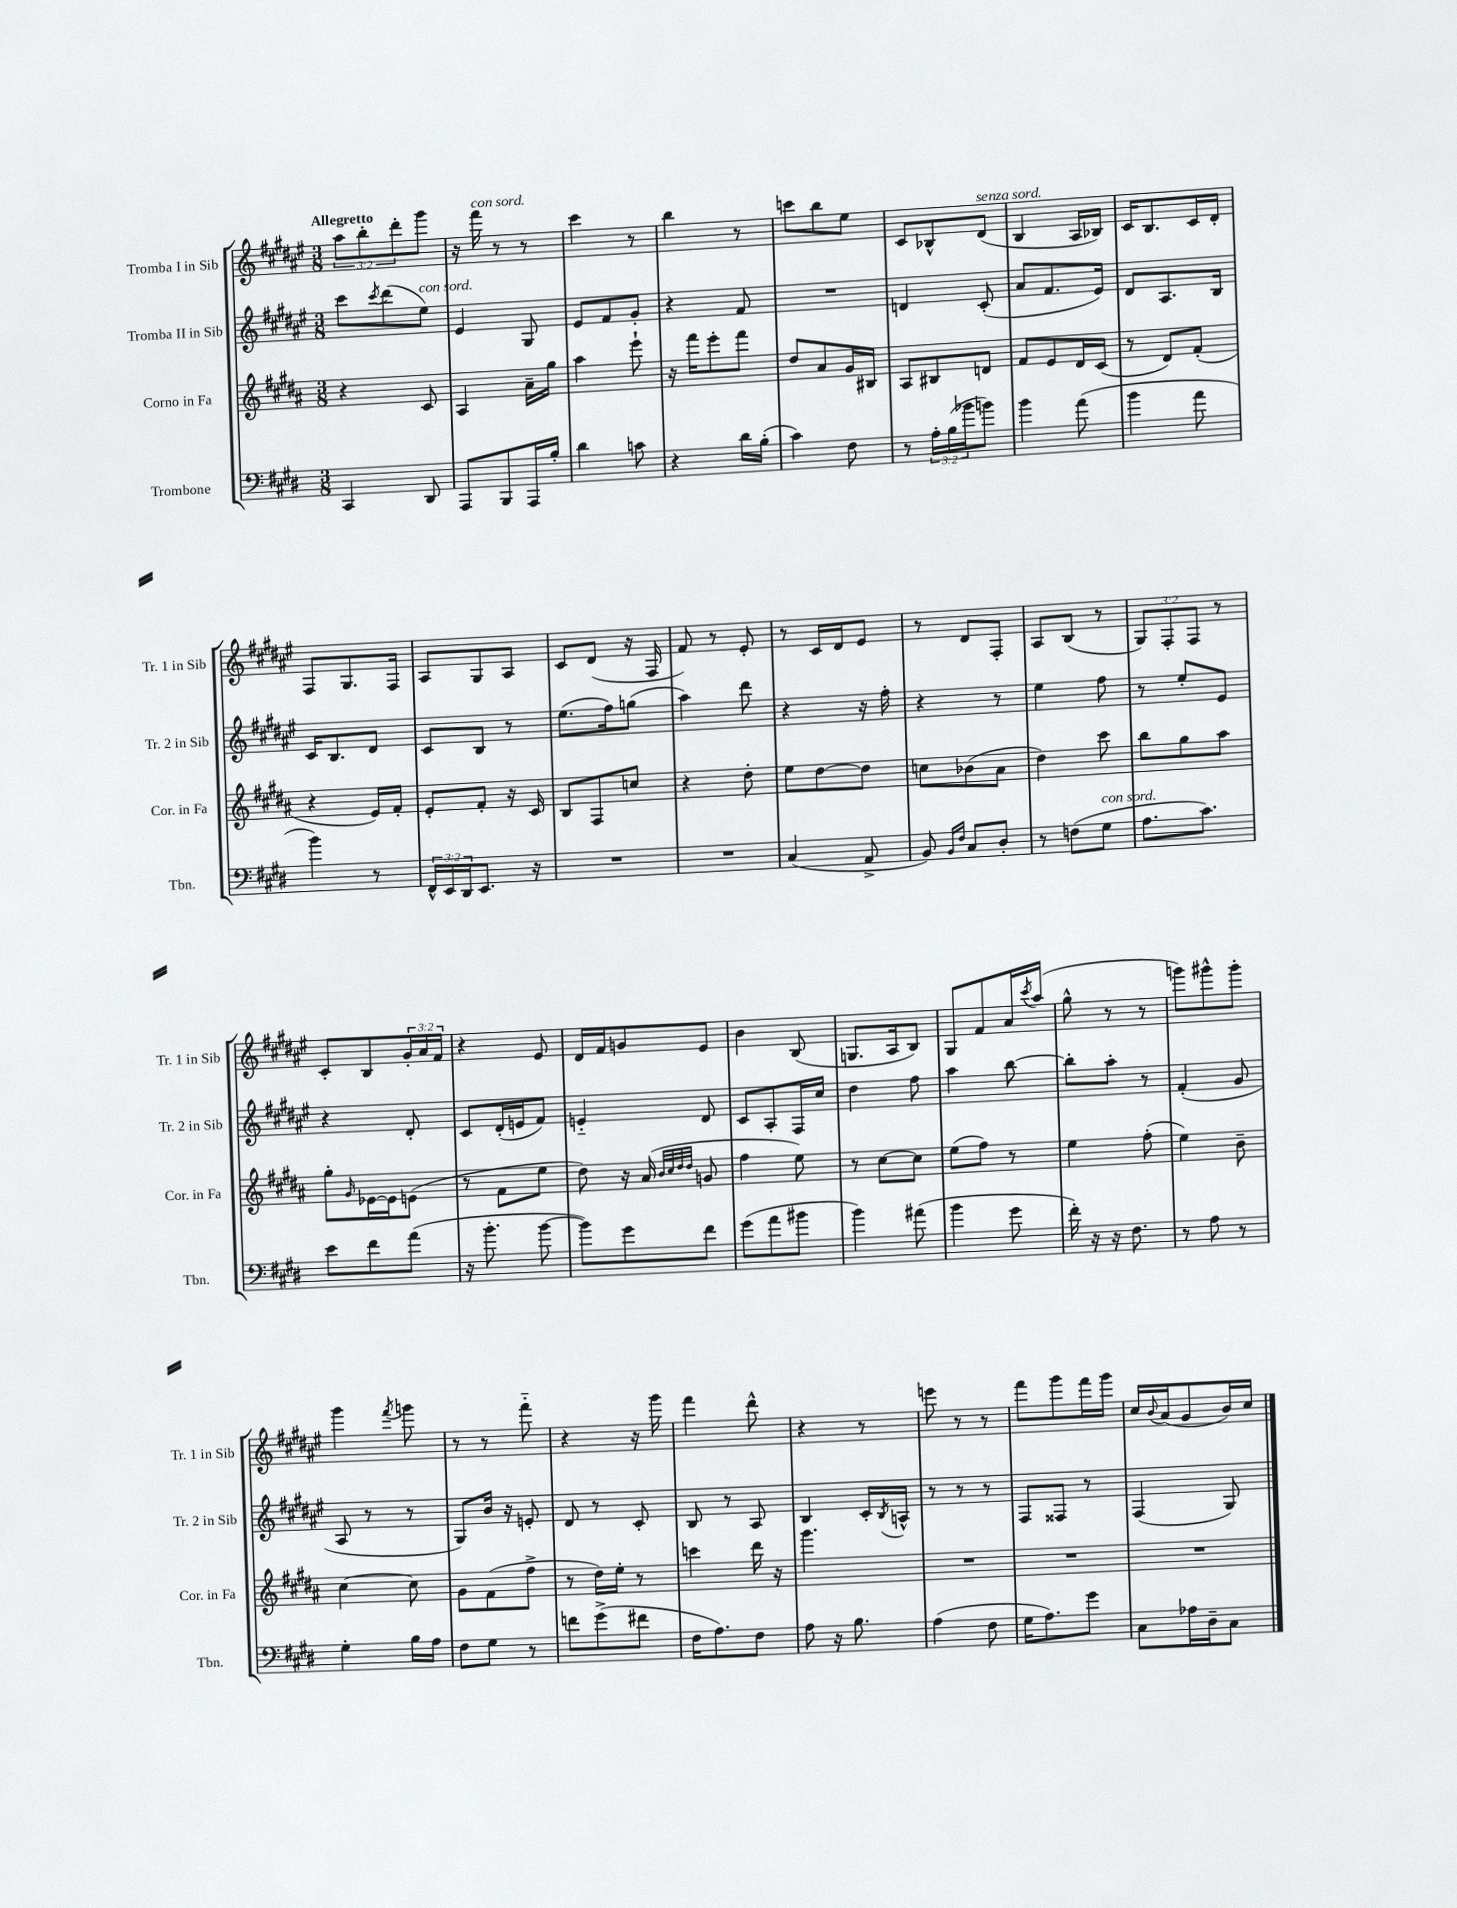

**kern	**kern	**kern	**kern
*part4	*part3	*part2	*part1
*staff4	*staff3	*staff2	*staff1
*I"Trombone	*I"Corno in Fa	*I"Tromba II in Sib	*I"Tromba I in Sib
*I'Tbn.	*I'Cor. in Fa	*I'Tr. 2 in Sib	*I'Tr. 1 in Sib
*clefF4	*clefG2	*clefG2	*clefG2
*k[f#c#g#d#]	*k[f#c#g#d#a#]	*k[f#c#g#d#a#e#]	*k[f#c#g#d#a#e#]
*M3/8	*M3/8	*M3/8	*M3/8
=1	=1	=1	=1
!	!	!	!LO:TX:a:B:t=Allegretto
4CC#/	4r	8ccc#\L	12aa#\L
.	.	.	12bb'\
.	.	8qccc#/	.
.	.	(8ddd#\	.
.	.	.	12ddd#'\
!	!	!LO:TX:a:i:t=con sord.	!
8DD#/	8c#/	8ee#\J)	8ggg#\J
=2	=2	=2	=2
8AAA/L	4A#/	4e#/	16r
!	!	!	!LO:TX:a:i:t=con sord.
.	.	.	16fff#\
8BBB/	.	.	8r
16AAA/L	16a#~\LL	8G#/	8r
16B'/JJ	16gg#\JJ	.	.
=3	=3	=3	=3
4d#\	4aa#\	8e#/L	4ccc#\
.	.	8f#/	.
8cn\	8eee`\	8g#'/J	8r
=4	=4	=4	=4
4r	16r	4r	4bb\
.	16fff#\KL	.	.
.	8eee'\	.	.
16d#\LL	8fff#\J	8f#/	8r
(16B'\JJ	.	.	.
=5	=5	=5	=5
4c#\)	8dd#/L	4.r	8cccn\L
.	8a#/	.	8bb\
8F#\	16g#/L	.	8ee#\J
.	16B#X/JJ	.	.
=6	=6	=6	=6
8r	8A#/L	4dn/	8c#/L
24A'\LL	8B#X/	.	8B-X^^/
(24B\	.	.	.
24b-X\J	.	.	.
!	!	!	!LO:TX:a:i:t=senza sord.
8bn\J)	8dn/J	(8c#'/	(8d#/J
=7	=7	=7	=7
4b\	8f#/L	8a#/L	4B/
.	8e/	8.f#/	.
(8a\	16d#/L	.	16A#/LL
.	(16c#/JJ	16e#/Jk)	16B-X/JJ)
=8	=8	=8	=8
4b\	8r	8d#/L	16c#/KL
.	.	.	8.B/
.	8d#/L)	8.A#/	.
8a\	(8f#'/J	.	16c#/L
.	.	16B/Jk	16d#'/JJ
!!LO:LB:g=z
=9	=9	=9	=9
4b\)	4r	16c#/KL	8F#/L
.	.	8.B/	.
.	.	.	8.G#/
8r	16e/LL)	8d#/J	.
.	16f#'/JJ	.	16F#/Jk
=10	=10	=10	=10
24FF#^^/LL	8e'/L	8c#/L	8A#/L
24EE/	.	.	.
24DD#/J	.	.	.
8.EE/J	8f#'/J	8B/J	8G#/
.	16r	8r	8A#/J
16r	16c#/	.	.
=11	=11	=11	=11
4.r	8B/L	(8.ee#\L	8c#/L
.	8F#/	.	(8d#/J
.	.	16ff#\k)	.
.	8ccn/J	(8ggn\J	16r
.	.	.	16F#/
=12	=12	=12	=12
4.r	4r	4aa#\)	8f#/)
.	.	.	8r
.	8dd#'\	8ddd#\	8e#'/
=13	=13	=13	=13
(4C#/	8ee\L	4r	8r
.	[8dd#\	.	16c#/LL
.	.	.	16d#/J
8AA^/	8dd#\J]	16r	8e#/J
.	.	16ff#'\	.
=14	=14	=14	=14
8BB/)	8ccn\L	4r	8r
16qqBB/LL	.	.	.
16qqF#/JJ	.	.	.
8C#/L	(8b-X\	.	8d#/L
8D#'/J	8a#\J	8r	8F#'/J
=15	=15	=15	=15
8r	4dd#\)	4ee#\	8A#/L
(8Fn\L	.	.	(8B/J
!LO:TX:a:i:t=con sord.	!	!	!
8G#\J	8ccc#\	8ff#\	8r
=16	=16	=16	=16
8.A\L	8bb\L	8r	12G#/L)
.	.	.	12F#'/
.	8gg#\	8ee#'/L	.
.	.	.	12F#/J
8.c#\J)	.	.	.
.	8aa#\J	8e#/J	8r
!!LO:LB:g=z
=17	=17	=17	=17
8e\L	8gg#'\L	4r	8c#'/L
.	16qqg#/	.	.
8f#\	[16e-X\L	.	8B/
.	16e-\J]	.	.
(8a\J	(8en\J	8d#'/	24g#'/L
.	.	.	24a#/
.	.	.	24f#/JJ
=18	=18	=18	=18
16r	8r	8c#/L	4r
8.b'\	.	.	.
.	8f#\L	(16d#'/L	.
.	.	16en/J	.
[8b\	8ee\J	8f#/J)	8e#/
=19	=19	=19	=19
8b\L])	8dd#\)	4en/	16d#/LL
.	.	.	16f#/J
8g#\	16r	.	8gn/
.	(16a#/	.	.
.	32qqb/LLL	.	.
.	32qqcc#/	.	.
.	32qqdd#/	.	.
.	32qqdd#/JJJ	.	.
8f#\J	8gn/	8d#/	8e#/J
=20	=20	=20	=20
(8g#\L	4ff#\	8c#/L	4b\
8a\	.	8A#'/	.
8b#X\J	8ee\)	16F#/L	(8B/
.	.	16cc#/JJ	.
=21	=21	=21	=21
4b\)	8r	4dd#\	8.Gn/L
.	[8cc#\L	.	.
.	.	.	16A#/k
(8a#X\	8cc#\J]	8ff#\	8B/J)
=22	=22	=22	=22
4b\	(8ee\L	4aa#\	8G#/L
.	8ff#\J)	.	8f#/
8g#\	8r	[8bb\	16a#/L
.	.	.	8qccc#/
.	.	.	(16aa#/JJ
=23	=23	=23	=23
16f#'\)	4ee\	8bb'\L]	8gg#^^\
16r	.	.	.
16r	.	8aa#'\J	8r
8.F#\	.	.	.
.	(8ff#'\	8r	8r
=24	=24	=24	=24
8r	4ee\)	(4f#'/	8gggn\L)
8A\	.	.	8ggg#X^^\
8r	8b~\	8g#/	8ggg#'\J
!!LO:LB:g=z
=25	=25	=25	=25
4G#'\	[4cc#\	8A#/	4ggg#\
.	.	8r	.
.	.	.	8qfff#/
16B\LL	8cc#\]	8r	8gggn\
16A\JJ	.	.	.
=26	=26	=26	=26
8F#\L	8g#\L	8G#/L)	8r
8G#\J	(8f#\	16b/Jk	8r
.	.	16r	.
8r	8ff#^\J	8en'/	8fff#\
=27	=27	=27	=27
8fn\L	8r	8d#/	4r
(8g#^\	16dd#\LL)	8r	.
.	16ee'\JJ	.	.
8f#X\J	8r	8c#'/	16r
.	.	.	16ggg#\
=28	=28	=28	=28
16F#\KL	4cccn\	8B/	4fff#\
8.A\)	.	.	.
.	.	8r	.
8F#\J	16ddd#\	8A#/	8ddd#^^\
.	16r	.	.
=29	=29	=29	=29
8A\	4.ggg#\	4B/	4r
16r	.	.	.
8.B\	.	.	.
.	.	16c#'/LL	8r
.	.	8qB/	.
.	.	16An^^/JJ	.
=30	=30	=30	=30
(4A\	4.r	8r	8eeen\
.	.	8r	8r
8F#\	.	8r	8r
=31	=31	=31	=31
16G#\KL	4.r	8F#/L	8fff#\L
8.A\)	.	.	.
.	.	8F##X/J	8ggg#\
8g#\J	.	8r	16fff#\L
.	.	.	16ggg#\JJ
=32	=32	=32	=32
8C#\L	4.r	(4F#/	16cc#/LL
.	.	.	8qqb/
.	.	.	(16a#/J
16A-X\L	.	.	8g#/
16D#~\J	.	.	.
8C#\J	.	8G#/)	16b/L)
.	.	.	16cc#/JJ
==	==	==	==
*-	*-	*-	*-
